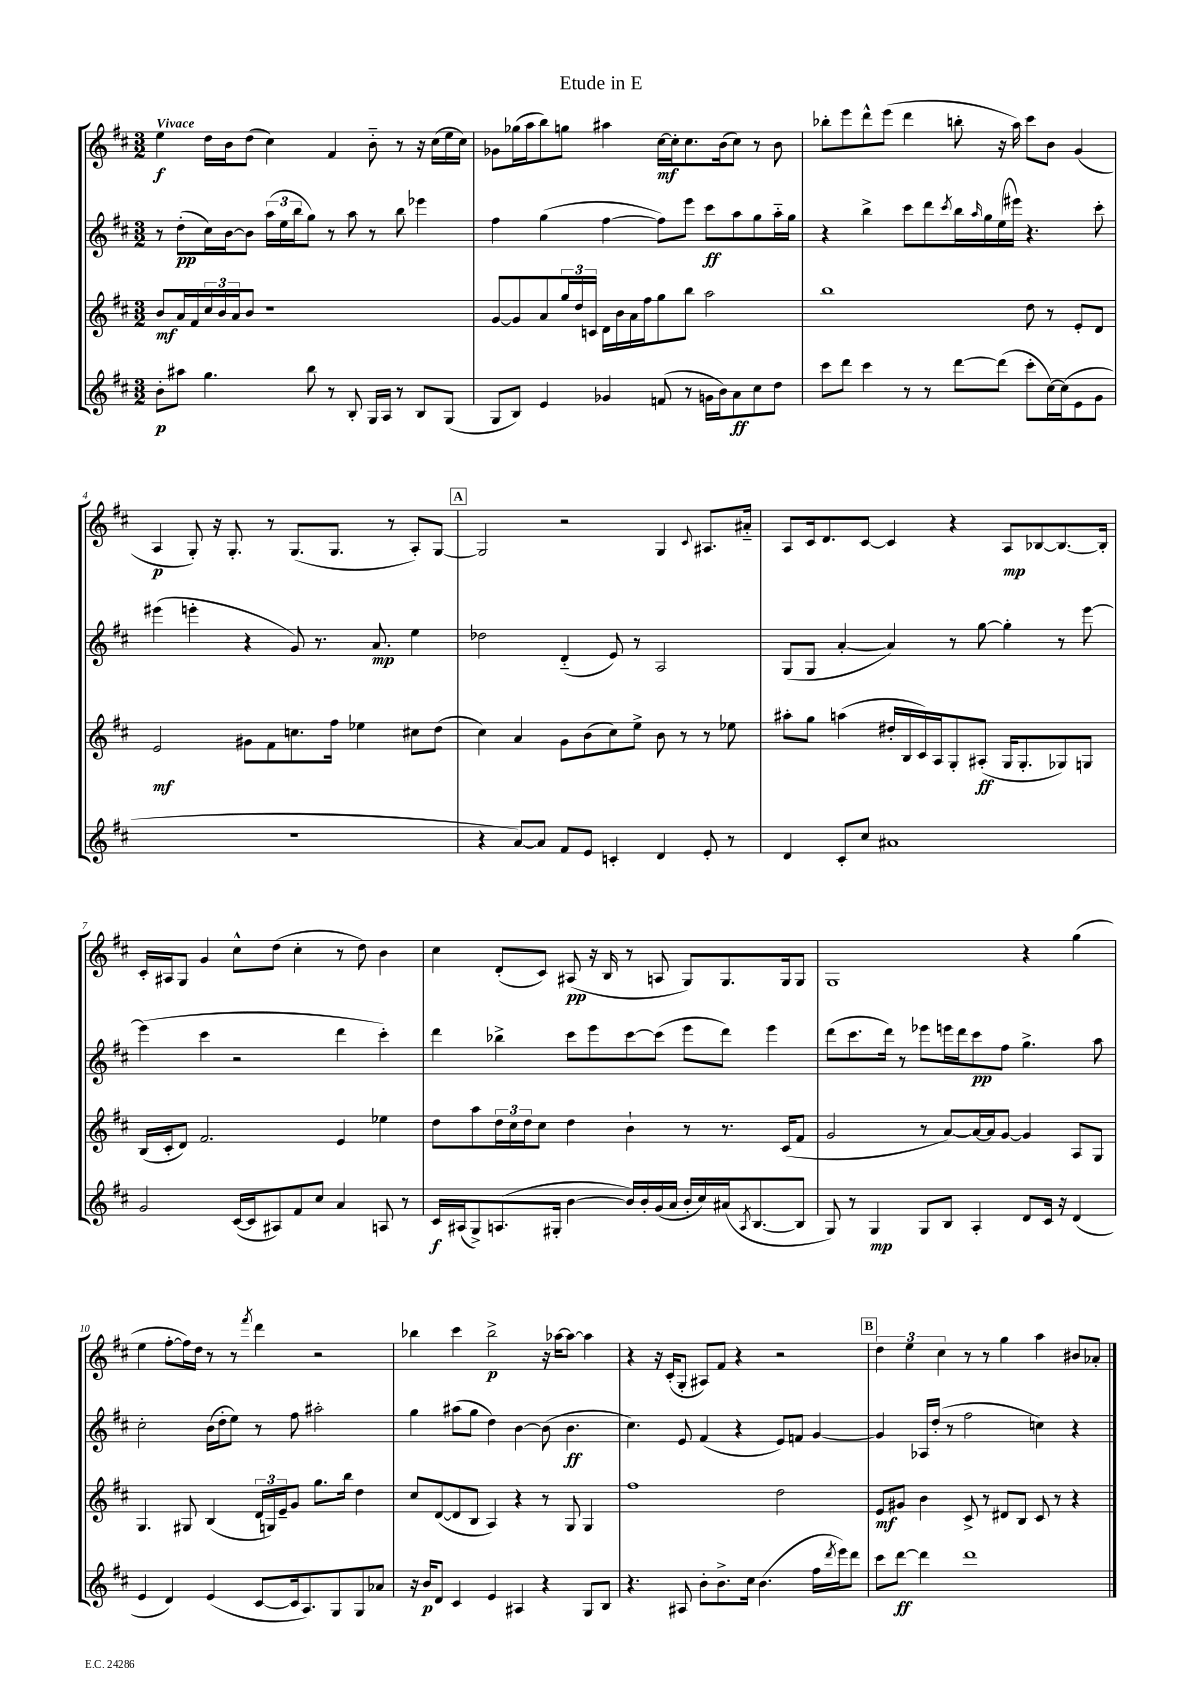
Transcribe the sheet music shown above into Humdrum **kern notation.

**kern	**dynam	**kern	**dynam	**kern	**dynam	**kern	**dynam
*part4	*part4	*part3	*part3	*part2	*part2	*part1	*part1
*staff4	*staff4	*staff3	*staff3	*staff2	*staff2	*staff1	*staff1
*clefG2	*	*clefG2	*	*clefG2	*	*clefG2	*
*k[f#c#]	*	*k[f#c#]	*	*k[f#c#]	*	*k[f#c#]	*
*M3/2	*	*M3/2	*	*M3/2	*	*M3/2	*
=1	=1	=1	=1	=1	=1	=1	=1
!	!	!	!	!	!	!LO:TX:a:B:t=Vivace	!
8b'\L	p	8b/L	mf	8r	.	4ee\	f
8aa#X\J	.	16a/L	.	(8dd'\L	pp	.	.
.	.	16f#/	.	.	.	.	.
4.gg\	.	24cc#/	.	16cc#\L)	.	16dd\LL	.
.	.	24b/	.	.	.	.	.
.	.	.	.	[16b\J	.	16b\J	.
.	.	24a/J	.	.	.	.	.
.	.	8b/J	.	8b\J]	.	(8dd\J	.
.	.	1r	.	(24aa\LL	.	4cc#\)	.
.	.	.	.	24ee\	.	.	.
.	.	.	.	24bb\J	.	.	.
8bb\	.	.	.	8gg\J)	.	.	.
8r	.	.	.	8r	.	4f#/	.
8B'/	.	.	.	8aa\	.	.	.
16G/LL	.	.	.	8r	.	8b\	.
16A/JJ	.	.	.	.	.	.	.
8r	.	.	.	8bb\	.	8r	.
8B/L	.	.	.	4eee-X\	.	16r	.
.	.	.	.	.	.	(16cc#\LL	.
(8G/J	.	.	.	.	.	16ee\	.
.	.	.	.	.	.	16cc#\JJ)	.
=2	=2	=2	=2	=2	=2	=2	=2
8G/L	.	[8g/L	.	4ff#\	.	8g-X\L	.
8B/J)	.	8g/]	.	.	.	(16gg-X\L	.
.	.	.	.	.	.	16aa\J	.
4e/	.	8a/	.	(4gg\	.	8bb\)	.
.	.	24gg/L	.	.	.	8ggn\J	.
.	.	24dd/	.	.	.	.	.
.	.	24cn/JJ	.	.	.	.	.
4g-X/	.	16d\LL	.	[4ff#\	.	4aa#X\	.
.	.	16b\	.	.	.	.	.
.	.	16a\	.	.	.	.	.
.	.	16ff#\J	.	.	.	.	.
(8fn/	.	8gg\	.	8ff#\L])	.	[16cc#\LL	mf
.	.	.	.	.	.	16cc#'\J]	.
8r	.	8bb\J	.	8eee\J	.	8.cc#\	.
16gn\LL	.	2aa\	.	8ccc#\L	ff	.	.
16b\J)	.	.	.	.	.	(16b\k	.
8a\	ff	.	.	8aa\	.	8cc#\J)	.
8cc#\	.	.	.	8gg\	.	8r	.
8dd\J	.	.	.	16aa\L	.	8b\	.
.	.	.	.	16gg\JJ	.	.	.
=3	=3	=3	=3	=3	=3	=3	=3
8ccc#\L	.	1bb	.	4r	.	8bb-X'\L	.
8ddd\J	.	.	.	.	.	8eee\	.
4ccc#\	.	.	.	4bb^\	.	8ddd^^\	.
.	.	.	.	.	.	(8eee\J	.
8r	.	.	.	8ccc#\L	.	4ddd\	.
8r	.	.	.	8ddd\	.	.	.
.	.	.	.	8qccc#/	.	.	.
[8ddd\L	.	.	.	16bb\L	.	8bbn'\	.
.	.	.	.	16qqaa/	.	.	.
.	.	.	.	16gg\	.	.	.
(8ddd\J]	.	.	.	(16ee\	.	16r	.
.	.	.	.	16eee#X\JJ)	.	16aa\)	.
8ccc#'\L	.	8dd\	.	4.r	.	8ccc#\L	.
[16cc#\L)	.	8r	.	.	.	8b\J	.
(16cc#\J]	.	.	.	.	.	.	.
8e\	.	8e'/L	.	.	.	(4g/	.
8g\J	.	8d/J	.	8ccc#'\	.	.	.
!!LO:LB:g=z
=4	=4	=4	=4	=4	=4	=4	=4
1.r	.	2e/	mf	(4eee#X\	.	4A/	p
.	.	.	.	4eeen'\	.	8G'/)	.
.	.	.	.	.	.	16r	.
.	.	.	.	.	.	8.G'/	.
.	.	8g#X\L	.	4r	.	.	.
.	.	8f#\	.	.	.	8r	.
.	.	8.ccn\	.	8g/)	.	(8.G/L	.
.	.	.	.	8.r	.	.	.
.	.	16ff#\Jk	.	.	.	8.G/J	.
.	.	4ee-X\	.	.	.	.	.
.	.	.	.	8.a/	mp	.	.
.	.	.	.	.	.	8r	.
.	.	8cc#X\L	.	4ee\	.	8A'/L)	.
.	.	(8dd\J	.	.	.	[8G/J	.
!!LO:REH:place=s1:t=A
=5	=5	=5	=5	=5	=5	=5	=5
4r	.	4cc#\)	.	2dd-X\	.	2G/]	.
[8a/L)	.	4a/	.	.	.	.	.
8a/J]	.	.	.	.	.	.	.
8f#/L	.	8g\L	.	(4d/	.	2r	.
8e/J	.	(8b\	.	.	.	.	.
4cn'/	.	8cc#\)	.	8e/)	.	.	.
.	.	8ee^\J	.	8r	.	.	.
4d/	.	8b\	.	2A/	.	4G/	.
.	.	8r	.	.	.	.	.
.	.	.	.	.	.	8qqc#/	.
8e'/	.	8r	.	.	.	8.A#X/L	.
8r	.	8ee-X\	.	.	.	.	.
.	.	.	.	.	.	16a#X/Jk	.
=6	=6	=6	=6	=6	=6	=6	=6
4d/	.	8aa#X'\L	.	(8G/L	.	8A/L	.
.	.	8gg\J	.	8G/J	.	16c#/k	.
.	.	.	.	.	.	8.d/	.
8c#'/L	.	(4aan\	.	[4a'/	.	.	.
8cc#/J	.	.	.	.	.	[8c#/J	.
1a#X	.	16dd#X'/LL	.	4a/])	.	4c#/]	.
.	.	16B/	.	.	.	.	.
.	.	16c#/)	.	.	.	.	.
.	.	16A/J	.	.	.	.	.
.	.	8G'/	.	8r	.	4r	.
.	.	(8A#X'/J	ff	[8gg\	.	.	.
.	.	16G/KL	.	4gg'\]	.	8A/L	mp
.	.	8.G'/	.	.	.	.	.
.	.	.	.	.	.	[8B-X/	.
.	.	8G-X/)	.	8r	.	8.B-/_	.
.	.	8Gn/J	.	[8eee\	.	.	.
.	.	.	.	.	.	16B-'/Jk]	.
!!LO:LB:g=z
=7	=7	=7	=7	=7	=7	=7	=7
2g/	.	(16B/LL	.	(4eee\]	.	16c#'/LL	.
.	.	16c#'/J	.	.	.	16A#X/J	.
.	.	8d/J)	.	.	.	8G/J	.
.	.	2.f#/	.	4ccc#\	.	4g/	.
([16c#/LL	.	.	.	2r	.	8cc#^^\L	.
16c#/J]	.	.	.	.	.	.	.
8A#X/)	.	.	.	.	.	(8dd\J	.
8f#/	.	.	.	.	.	4cc#'\	.
8cc#/J	.	.	.	.	.	.	.
4a/	.	4e/	.	4ddd\	.	8r	.
.	.	.	.	.	.	8dd\)	.
8An/	.	4ee-X\	.	4ccc#'\)	.	4b\	.
8r	.	.	.	.	.	.	.
=8	=8	=8	=8	=8	=8	=8	=8
16c#/LL	f	8dd\L	.	4ddd\	.	4cc#\	.
(16A#X/J	.	.	.	.	.	.	.
8G^/)	.	8aa\	.	.	.	.	.
(8.An/	.	24dd\L	.	4bb-X^\	.	(8d'/L	.
.	.	24cc#\	.	.	.	.	.
.	.	24dd\J	.	.	.	.	.
.	.	8cc#\J	.	.	.	8c#/J)	.
16G#X'/Jk	.	.	.	.	.	.	.
[4b\	.	4dd\	.	8ccc#\L	.	(8A#X/	pp
.	.	.	.	8eee\	.	16r	.
.	.	.	.	.	.	16B/	.
16b/LL])	.	4b`\	.	[8ccc#\	.	8r	.
16b'/	.	.	.	.	.	.	.
(16g/	.	.	.	(8ccc#\J]	.	8An/	.
16a/JJ	.	.	.	.	.	.	.
16b'/LL	.	8r	.	8eee\L	.	8G/L)	.
16cc#/)	.	.	.	.	.	.	.
(16a#X/J	.	8.r	.	8ddd\J)	.	8.G/	.
8qA/	.	.	.	.	.	.	.
[8.B/	.	.	.	.	.	.	.
.	.	.	.	4eee\	.	.	.
.	.	(16c#/KL	.	.	.	16G/k	.
8B/J]	.	8f#/J	.	.	.	8G/J	.
=9	=9	=9	=9	=9	=9	=9	=9
8G/)	.	2g/	.	(8ddd\L	.	1G	.
8r	.	.	.	8.ccc#\	.	.	.
4G/	mp	.	.	.	.	.	.
.	.	.	.	16ddd\Jk)	.	.	.
.	.	.	.	8r	.	.	.
8G/L	.	8r	.	8eee-X\L	.	.	.
8B/J	.	[8a/L)	.	16eeen\L	.	.	.
.	.	.	.	16ddd\J	.	.	.
4A'/	.	16a/L_	.	8ccc#\	pp	.	.
.	.	16a/J]	.	.	.	.	.
.	.	[8g/J	.	8ff#\J	.	.	.
8d/L	.	4g/]	.	4.gg^\	.	4r	.
16c#/Jk	.	.	.	.	.	.	.
16r	.	.	.	.	.	.	.
(4d/	.	8A/L	.	.	.	(4gg\	.
.	.	8G/J	.	8aa\	.	.	.
!!LO:LB:g=z
=10	=10	=10	=10	=10	=10	=10	=10
4e/	.	4.G/	.	2cc#'\	.	4ee\	.
4d/)	.	.	.	.	.	[8ff#'\L	.
.	.	8G#X/	.	.	.	16ff#\L])	.
.	.	.	.	.	.	16dd\JJ	.
(4e/	.	(4B/	.	(16b\LL	.	8r	.
.	.	.	.	16dd'\J	.	.	.
.	.	.	.	8ee\J)	.	8r	.
.	.	.	.	.	.	8qfff#/	.
[8c#/L	.	24d/LL	.	8r	.	4ddd\	.
.	.	24Gn/)	.	.	.	.	.
.	.	24e~/J	.	.	.	.	.
16c#/k]	.	8g/J	.	8ff#\	.	.	.
8.A/)	.	.	.	.	.	.	.
.	.	8.gg\L	.	2aa#X'\	.	2r	.
8G/	.	.	.	.	.	.	.
.	.	16bb\Jk	.	.	.	.	.
8G/	.	4dd\	.	.	.	.	.
8a-X/J	.	.	.	.	.	.	.
=11	=11	=11	=11	=11	=11	=11	=11
16r	.	8cc#/L	.	4gg\	.	4bb-X\	.
16b/KL	p	.	.	.	.	.	.
8d/J	.	([8d/	.	.	.	.	.
4c#/	.	8d/]	.	(8aa#X\L	.	4ccc#\	.
.	.	8B/J	.	8gg\J	.	.	.
4e/	.	4A/)	.	4dd\)	.	2bb-^\	p
4A#X/	.	4r	.	[4b\	.	.	.
4r	.	8r	.	(8b\]	.	16r	.
.	.	.	.	.	.	[16aa-X\KL	.
.	.	8G/	.	4.b\	ff	8aa-\J_	.
8G/L	.	4G/	.	.	.	4aa-\]	.
8B/J	.	.	.	.	.	.	.
=12	=12	=12	=12	=12	=12	=12	=12
4.r	.	1ff#	.	4.cc#\)	.	4r	.
.	.	.	.	.	.	16r	.
.	.	.	.	.	.	(16c#'/KL	.
8A#X/	.	.	.	8e/	.	8G'/J	.
8b'\L	.	.	.	(4f#/	.	8A#X/L)	.
8.b^\	.	.	.	.	.	8f#/J	.
.	.	.	.	4r	.	4r	.
16cc#\Jk	.	.	.	.	.	.	.
(4.b\	.	.	.	.	.	.	.
.	.	2dd\	.	8e/L)	.	2r	.
.	.	.	.	8fn/J	.	.	.
16ff#\LL	.	.	.	[4g/	.	.	.
8qddd/	.	.	.	.	.	.	.
16eee\J)	.	.	.	.	.	.	.
8ddd\J	.	.	.	.	.	.	.
!!LO:REH:place=s1:t=B
=13	=13	=13	=13	=13	=13	=13	=13
8ccc#\L	.	8e/L	mf	4g/]	.	6dd\	.
[8ddd\J	ff	8g#X/J	.	.	.	.	.
.	.	.	.	.	.	6ee\	.
4ddd\]	.	4b\	.	16A-X/LL	.	.	.
.	.	.	.	(16dd'/JJ	.	.	.
.	.	.	.	.	.	6cc#\	.
.	.	.	.	8r	.	.	.
1ddd	.	8c#^/	.	2ff#\	.	8r	.
.	.	8r	.	.	.	8r	.
.	.	8d#X/L	.	.	.	4gg\	.
.	.	8B/J	.	.	.	.	.
.	.	8c#/	.	4ccn\)	.	4aa\	.
.	.	8r	.	.	.	.	.
.	.	4r	.	4r	.	8b#X/L	.
.	.	.	.	.	.	8a-X'/J	.
==	==	==	==	==	==	==	==
*-	*-	*-	*-	*-	*-	*-	*-
